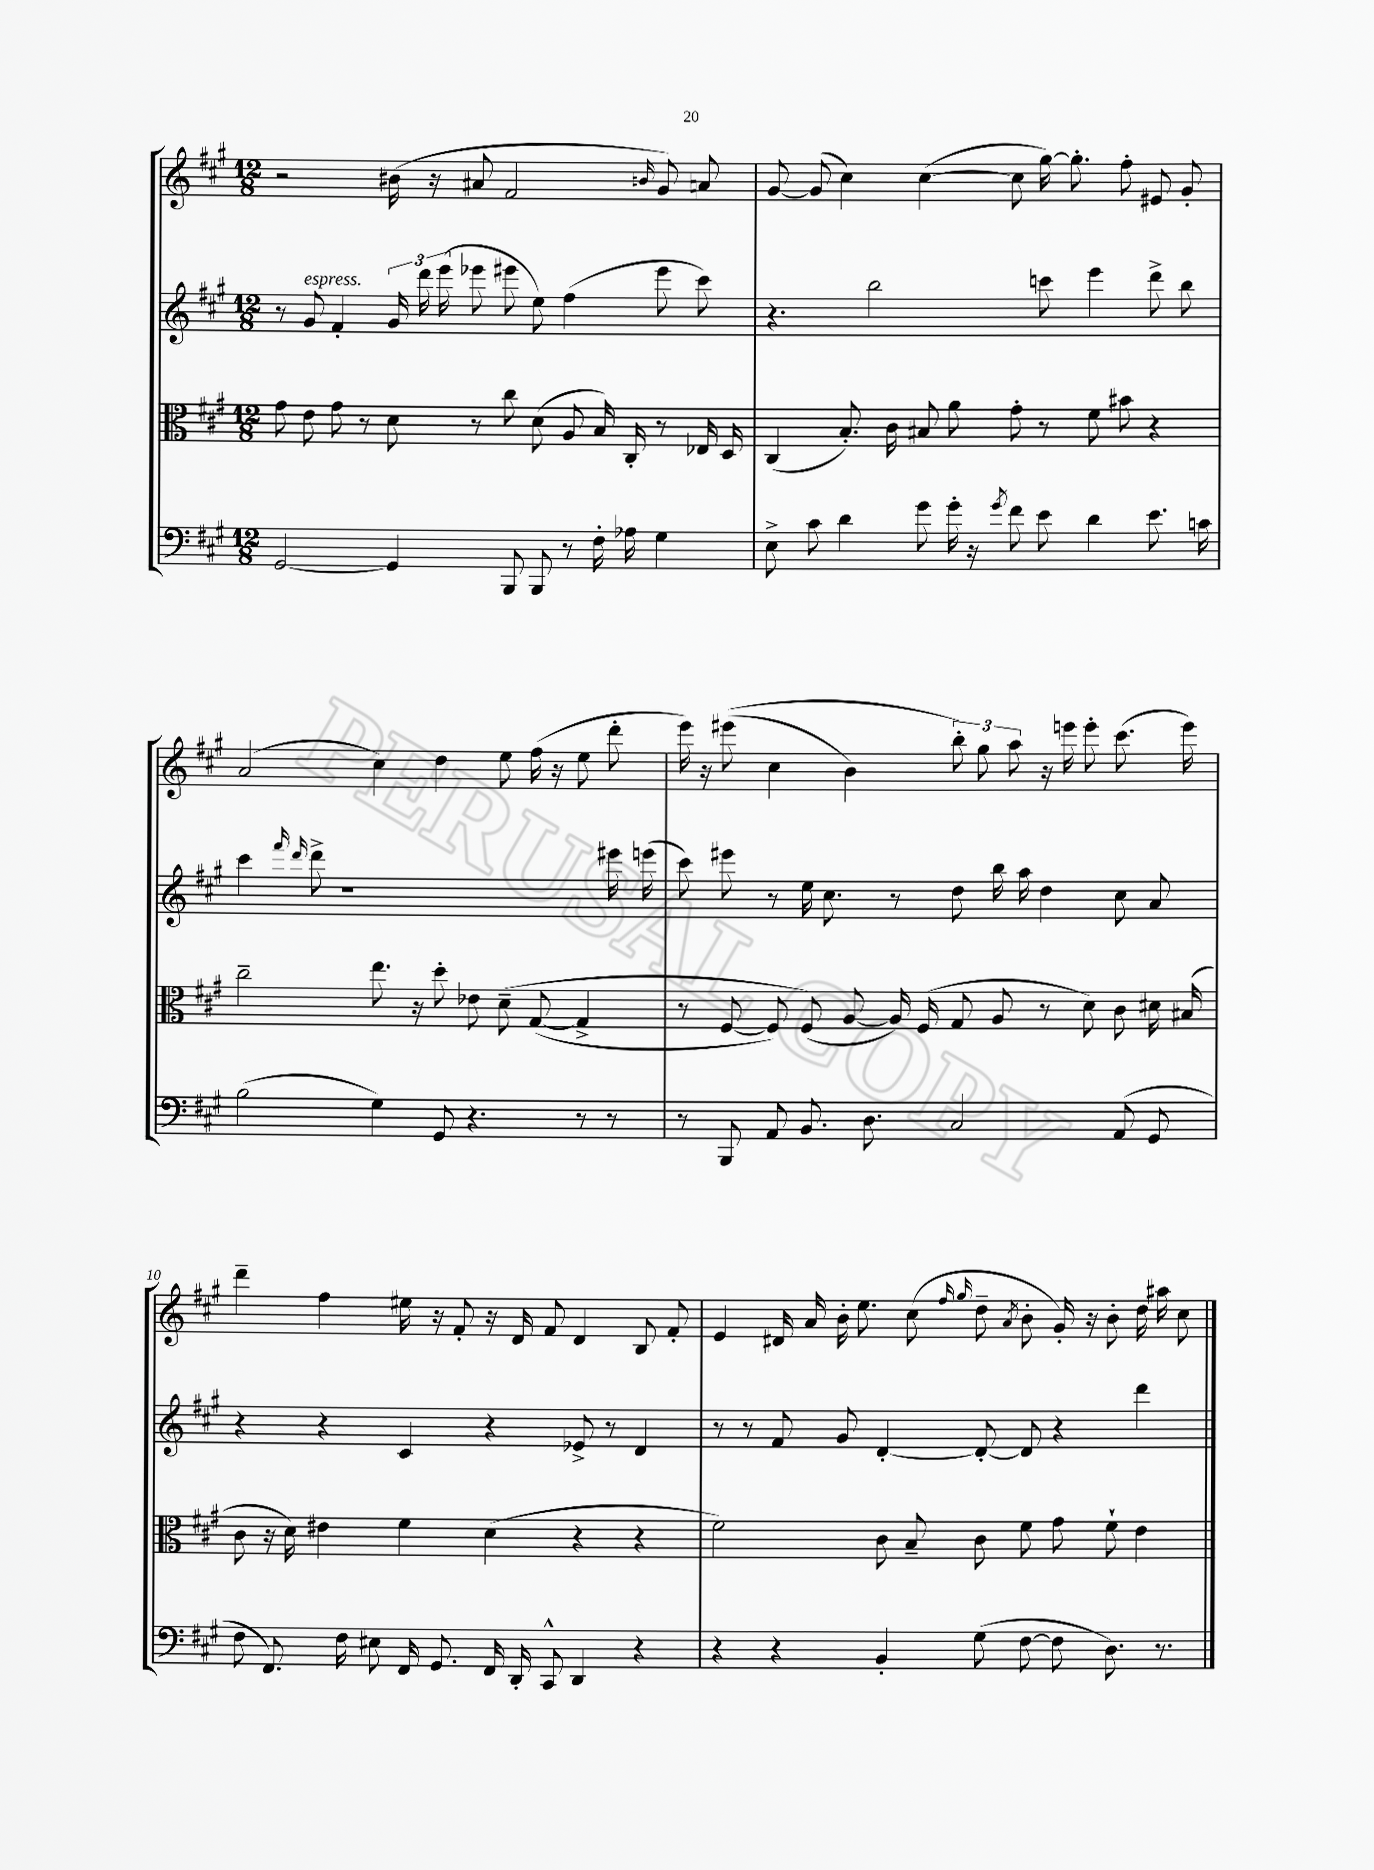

**kern	**kern	**kern	**kern
*staff4	*staff3	*staff2	*staff1
*clefF4	*clefC3	*clefG2	*clefG2
*k[f#c#g#]	*k[f#c#g#]	*k[f#c#g#]	*k[f#c#g#]
*M12/8	*M12/8	*M12/8	*M12/8
[2GG#	8g#	8r	2r
.	8e	8g#	.
.	8g#	4f#'	.
.	8r	.	.
4GG#]	8d	24g#	(16b#
.	.	24ddd	.
.	.	.	16r
.	.	(24eee	.
.	8r	8eee-	8a#
8BBB	8cc#	8eee#	2f#
8BBB	(8d	8ee)	.
8r	8A	(4ff#	.
16F#'	16B)	.	.
16A-	16C#'	.	.
.	.	.	16qqb
4G#	8r	8eee#	8g#)
.	16E-	8ccc#)	8a
.	16D	.	.
=	=	=	=
8E^	(4C#	4.r	[8g#
8c#	.	.	(8g#]
4d	8.B')	.	4cc#)
.	.	2bb	.
.	16c#	.	.
8g#	8B#	.	([4cc#
16g#'	8a	.	.
16r	.	.	.
8qg#	.	.	.
8f#	8g#'	.	8cc#]
8e	8r	8ccc	[16gg#)
.	.	.	8.gg#']
4d	8f#	4eee	.
.	8b#	.	8ff#'
8.e	4r	8ddd^	8e#
.	.	8bb	8g#'
16c	.	.	.
=	=	=	=
(2B	2cc#~	4ccc#	(2a
.	.	16qqfff#	.
.	.	16qqddd	.
.	.	8ddd^	.
.	.	1r	.
4G#)	8.ee	.	4cc#)
.	16r	.	.
8GG#	8dd'	.	4dd
4.r	8e-	.	.
.	&(8d~	.	8ee
.	([8G#	.	(16ff#
.	.	.	16r
8r	4G#^]	.	8ee
8r	.	16eee#	8ddd'
.	.	(16eee	.
=	=	=	=
8r	8r	8ccc#)	16eee)
.	.	.	16r
8BBB	[8F#	8eee#	&((8eee#
8AA	8F#])	8r	4cc#
8.BB	(8F#&)	16ee	.
.	.	8.cc#	.
.	[8A	.	4b)
8.D	.	.	.
.	16A])	8r	.
.	(16F#	.	.
2C#	8G#	8dd	12bb'&)
.	.	.	12gg#
.	8A	16bb	.
.	.	.	12aa
.	.	16aa	.
.	8r	4dd	16r
.	.	.	16eee
.	8d)	.	8eee'
(8AA	8c#	8cc#	(8.ccc#
8GG#	16d#	8a	.
.	(16B#	.	16eee)
=	=	=	=
8F#	8c#	4r	4ddd~
8.FF#)	16r	.	.
.	16d)	.	.
.	4e#	4r	4ff#
16F#	.	.	.
8E#	.	.	.
16FF#	4f#	4c#	16ee#
8.GG#	.	.	16r
.	.	.	8f#'
16FF#	(4d	4r	16r
16DD'	.	.	16d
8CC#^^	.	.	8f#
4DD	4r	8e-^	4d
.	.	8r	.
4r	4r	4d	8B
.	.	.	8f#'
=	=	=	=
4r	2f#)	8r	4e
.	.	8r	.
4r	.	8f#	16d#
.	.	.	16a
.	.	8g#	16b'
.	.	.	8.ee
4BB'	8c#	[4d'	.
.	8B~	.	(8cc#
.	.	.	16qqff#
.	.	.	16qqgg#
(8G#	8c#	8d'_	8dd~
.	.	.	8qa
[8F#	8f#	8d]	8b'
8F#]	8g#	4r	16g#')
.	.	.	16r
8.D)	8f#`	.	8b'
.	4e	4ddd	16dd
8.r	.	.	16aa#
.	.	.	8cc#
==	==	==	==
*-	*-	*-	*-
